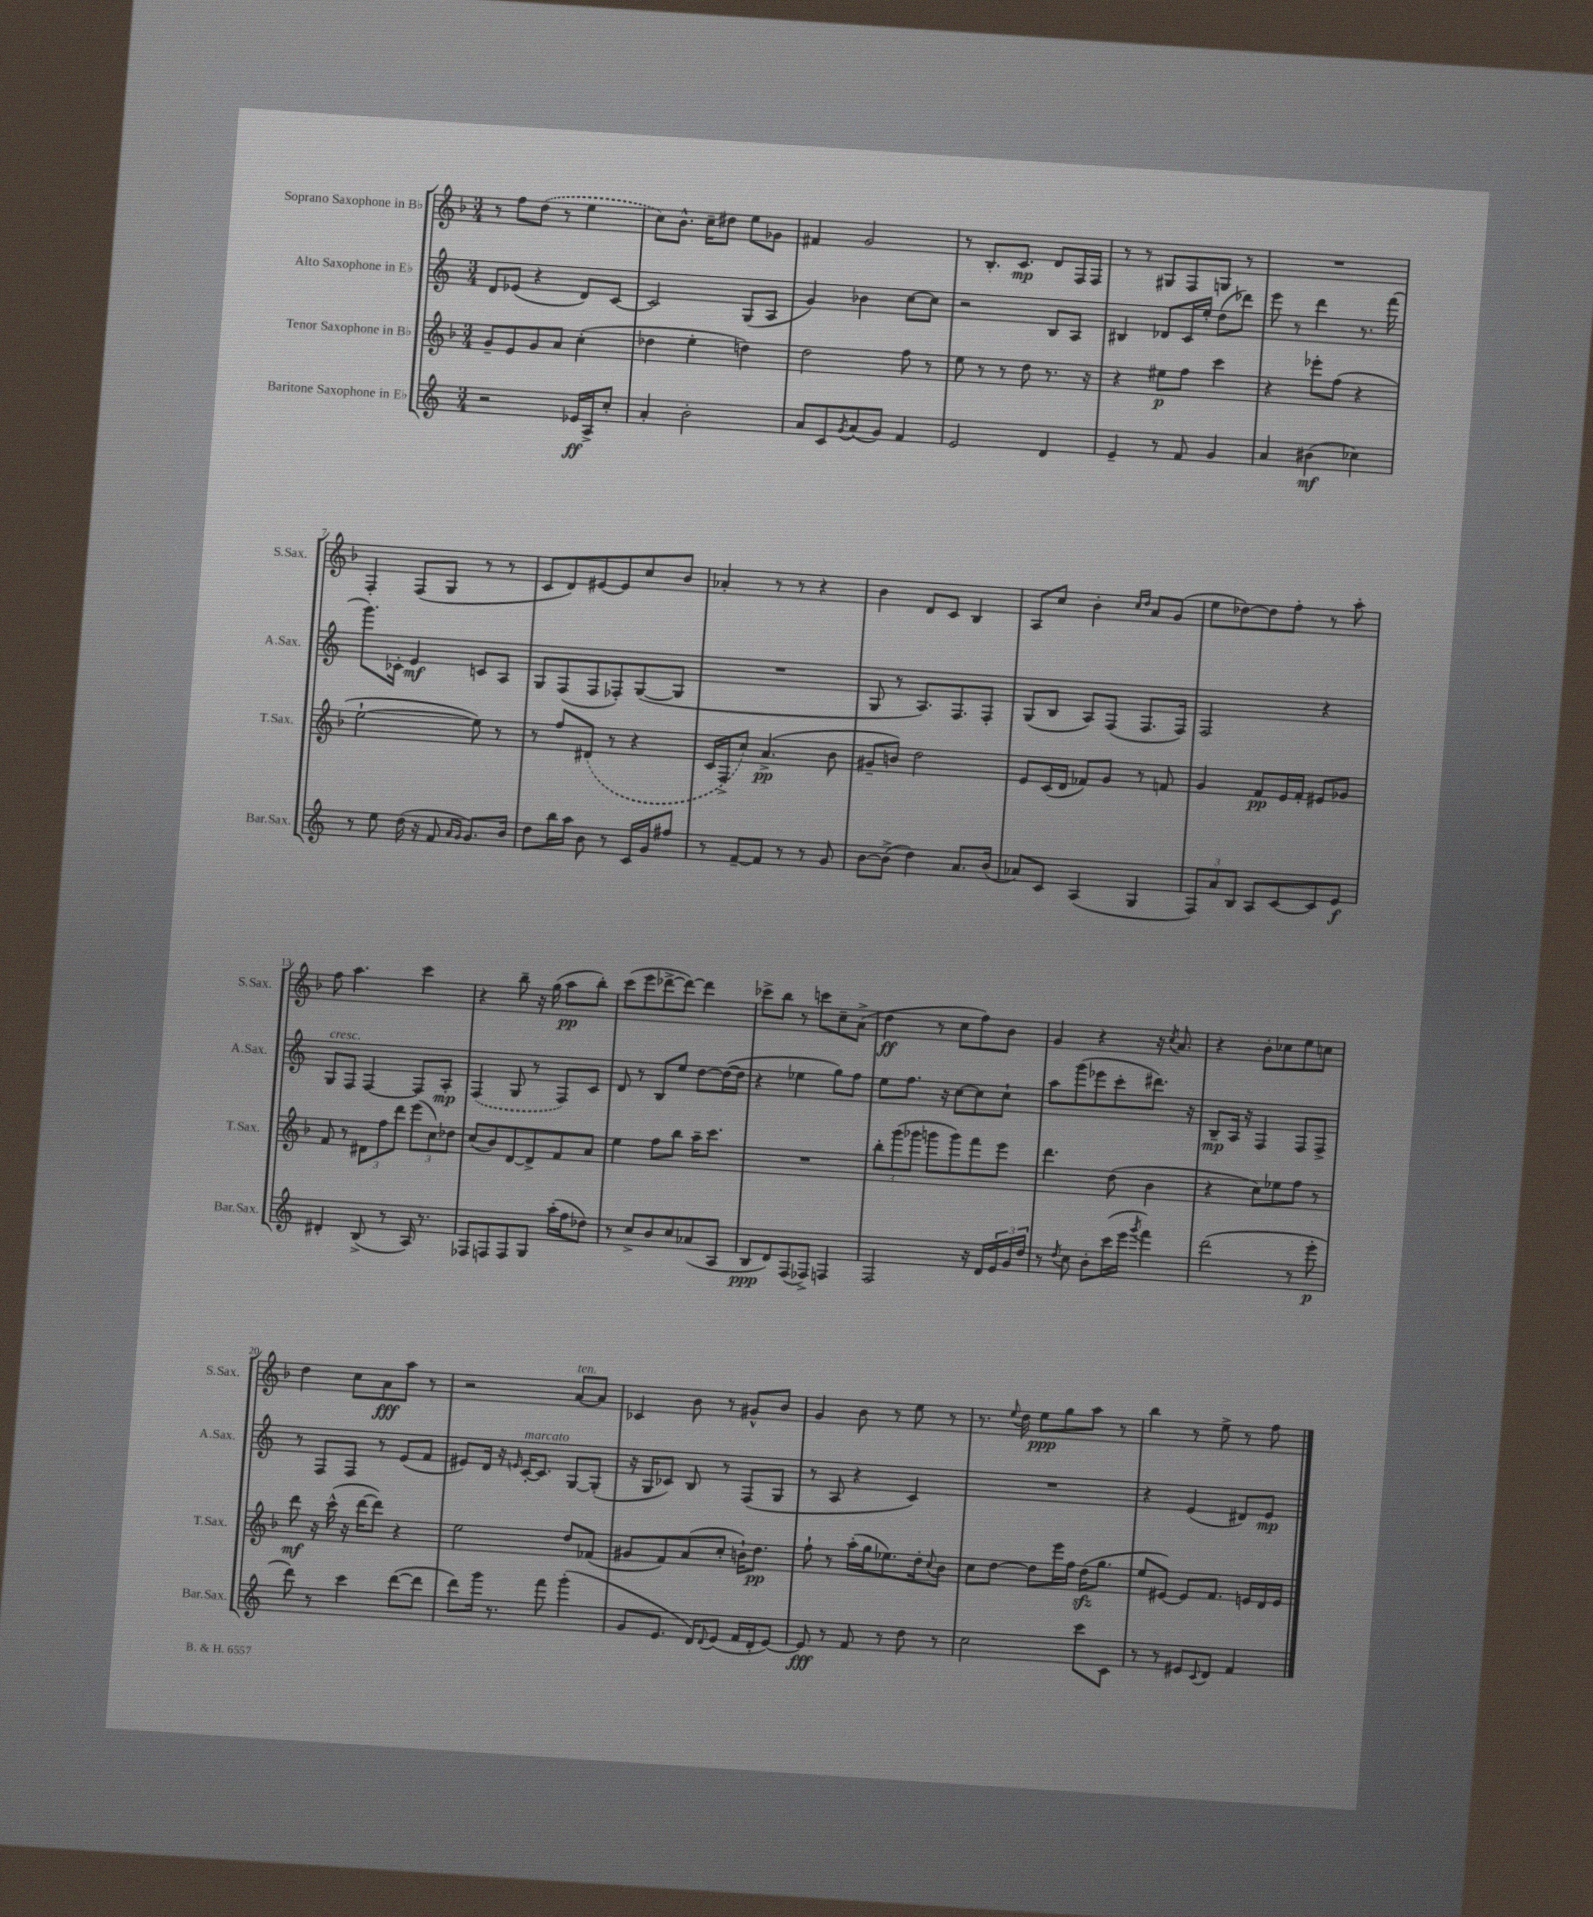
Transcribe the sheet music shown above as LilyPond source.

<<
\new StaffGroup <<
\new Staff = "s0" \with { instrumentName = "Soprano Saxophone in Bb" shortInstrumentName = "S.Sax." } {
    \clef treble \key f \major \numericTimeSignature \time 3/4
    r8 f''8 \once \slurDashed d''8( r8 e''4 |
    c''8) bes'8.-^ c''16-- dis''8 e''8 ges'8 |
    fis'4 g'2 |
    r8 bes8.-. c'8.\mp d'8 f16 f16 |
    r8 r8 gis8 f8 g8 r8 |
    R2. |
    f4-. f8( g8 r8 r8 |
    c'8 d'8) eis'8~ eis'8 c''8 bes'8 |
    aes'4-. r8 r8 r4 |
    bes'4 d'8 c'8 bes4 |
    a8 c''8 bes'4-. \grace { c''16 d''16 } a'8 g'8( |
    e''8 des''8~) des''8 f''8-. r8 a''8-. |
    f''8 a''4. c'''4 |
    r4 bes''8-- r16 g''16( a''8\pp bes''8-.) |
    c'''8( e'''8 des'''8~-> des'''8~) des'''4 |
    ces'''8-> bes''8 r8 c'''8 c''8-- a'8->( |
    d''4\ff r8 c''8 f''8) bes'8 |
    g'4 r4 r16 \acciaccatura { c''8 } a'8. |
    r4 bes'8-. ces''8 e''8 c''8 |
    d''4 c''8 a'8\fff a''8 r8 |
    r2 a'8~^\markup { \italic "ten." } a'8 |
    ces'4 bes'8 r8 gis'8-^ bes'8 |
    g'4 bes'8 r8 e''8 r8 |
    r8. \appoggiatura { e''8 } d''16 e''8\ppp g''8 a''8 r8 |
    bes''4 r8 e''8-> r8 f''8 \bar "|." |
}
\new Staff = "s1" \with { instrumentName = "Alto Saxophone in Eb" shortInstrumentName = "A.Sax." } {
    \clef treble \key c \major \numericTimeSignature \time 3/4
    d'8 ees'8( r4 d'8) c'8~ |
    c'2 g8( a8 |
    g'4) bes'4 c''8~ c''8 |
    r2 b8 a8 |
    bis4 des'8 c'16 e''16-. d''8( des'''8) |
    e'''8 r8 d'''4 r8. f'''16( |
    g'''8.) ces'16-. e'4\mf c'8 a8 |
    g8 f8( f8 fes8-.) g8~( g8 |
    R2. |
    g8 r8 a8.) f8. f8-. |
    g8( b8 a8) f8( f8. f16) |
    f2 r4 |
    g8^\markup { \italic "cresc." } f8 f4~ f8 a8-.\mp |
    \once \slurDashed f4( g8 r8 f8) c'8 |
    d'8 r8 b8 e''8 d''8~ d''16~( d''16 |
    r4 ees''4 g''8) f''8 |
    e''8 f''8. r16 c''8~ c''8 c''8-! |
    a''8 g'''8( ees'''8 c'''8-. dis'''8.) r16 |
    b8--\mp a16 r16 f4 f8 f8-> |
    r8 f8 f8 r8 e'8( f'8 |
    eis'8) d'16 r16 \grace { e'16 } c'16~-.^\markup { \italic "marcato" } c'8. g8~ g8-.( |
    r16 g16 ces'8) b8 r8 f8( g8 |
    r8 a8 r4 c'4) |
    R2. |
    r4 e'4( dis'8) e'8\mp \bar "|." |
}
\new Staff = "s2" \with { instrumentName = "Tenor Saxophone in Bb" shortInstrumentName = "T.Sax." } {
    \clef treble \key f \major \numericTimeSignature \time 3/4
    g'8-- e'8 g'8 a'8 c''4-.( |
    des''4 e''4-. d''4) |
    d''2 f''8 r8 |
    e''8 r8 r8 d''8 r8. r16 |
    r4 eis''8\p f''8 c'''4 |
    r4 ees'''8-. f''8( r4 |
    e''2~-! e''8) r8 |
    r8 f''8 \once \slurDashed dis'8( r8 r4 |
    c'16 f16-> c''8) a'4.->\pp( bes'8 |
    gis'8-- b'8) d''2 |
    e'8 c'16( d'16 fes'8) g'8 r8 f'8 |
    g'4 f'8\pp e'16 f'16-. eis'8 ges'8 |
    f'8 r8 \tuplet 3/2 { dis'8 f''8 d'''8 } \tuplet 3/2 { e'''8( c''8) des''8 } |
    c''8( bes'8) d'8~ d'8-> f'8 a'8 |
    e''4 f''8 bes''8 a''16-- c'''8. |
    R2. |
    \tuplet 3/2 { bes''8-. g'''8( ges'''8 } g'''8 g'''8) f'''8 e'''8 |
    d'''4. d''8( bes'4 |
    r4 c''8) ees''8 f''8 r8 |
    d'''8\mf r16 c'''16-^( r16 d'''16~ d'''8) r4 |
    e''2 d''8 fes'8( |
    gis'8 f'8) a'8( c''8-. b'16-!) d''8.\pp |
    f''8-! r8 a''16-.( g''16 ees''8.) d''16-. \appoggiatura { c''8 } bes'8 |
    c''8 d''8~ d''8 e'''16 f''16 d''16\sfz( g''8. |
    e''8 eis'8~) eis'8 f'8. e'16 d'16 e'16 \bar "|." |
}
\new Staff = "s3" \with { instrumentName = "Baritone Saxophone in Eb" shortInstrumentName = "Bar.Sax." } {
    \clef treble \key c \major \numericTimeSignature \time 3/4
    r2 ees'16\ff a16-> c''8-. |
    a'4-. b'2-. |
    a'8 c'8 \acciaccatura { g'8 } a'8( g'8) f'4 |
    e'2 d'4 |
    e'4-- r8 f'8 g'4 |
    a'4 bis'4\mf( ces''4) |
    r8 e''8 d''16( r16 f'8 \grace { a'16 g'16 } g'8.) b'16 |
    d''8 b''16 a''16 b'8 r8 c'16 g'16 fis''8 |
    r8 f'8~-- f'8 r8 r8 g'8 |
    b'8~ b'8->( d''4) a'8. b'16( |
    aes'8) c'8 a4( g4 |
    \tuplet 3/2 { f8) a'8 b8 } a8 c'8~ c'8 e'8\f |
    dis'4-. b8->( r8 a16) r8. |
    fes8 f8 f8 g8 a''16-.( f''16 des''8) |
    r8 c''8-> b'8 c''8 aes'8( a8 |
    b8\ppp d'8) f8( fes8->) f4 |
    f2 r16 d'16 \tuplet 3/2 { e'16 g'16 d''16 } |
    r8 \acciaccatura { d''8 } c''8 b'8-. c'''16( e'''16 \acciaccatura { g'''8 } f'''4) |
    d'''2( r8 e'''8-.\p |
    d'''8) r8 c'''4 d'''8~( d'''8 |
    d'''8) g'''16 r8. f'''8 g'''4-.( |
    g'8 e'8. d'16) \appoggiatura { d'8 } e'8( f'16 d'16-. e'8~) |
    e'8\fff r8 f'8 r8 d''8 r8 |
    c''2 c'''8 c'8 |
    r8 r8 eis'8 \appoggiatura { c'8 } d'8 f'4 \bar "|." |
}
>>
>>
